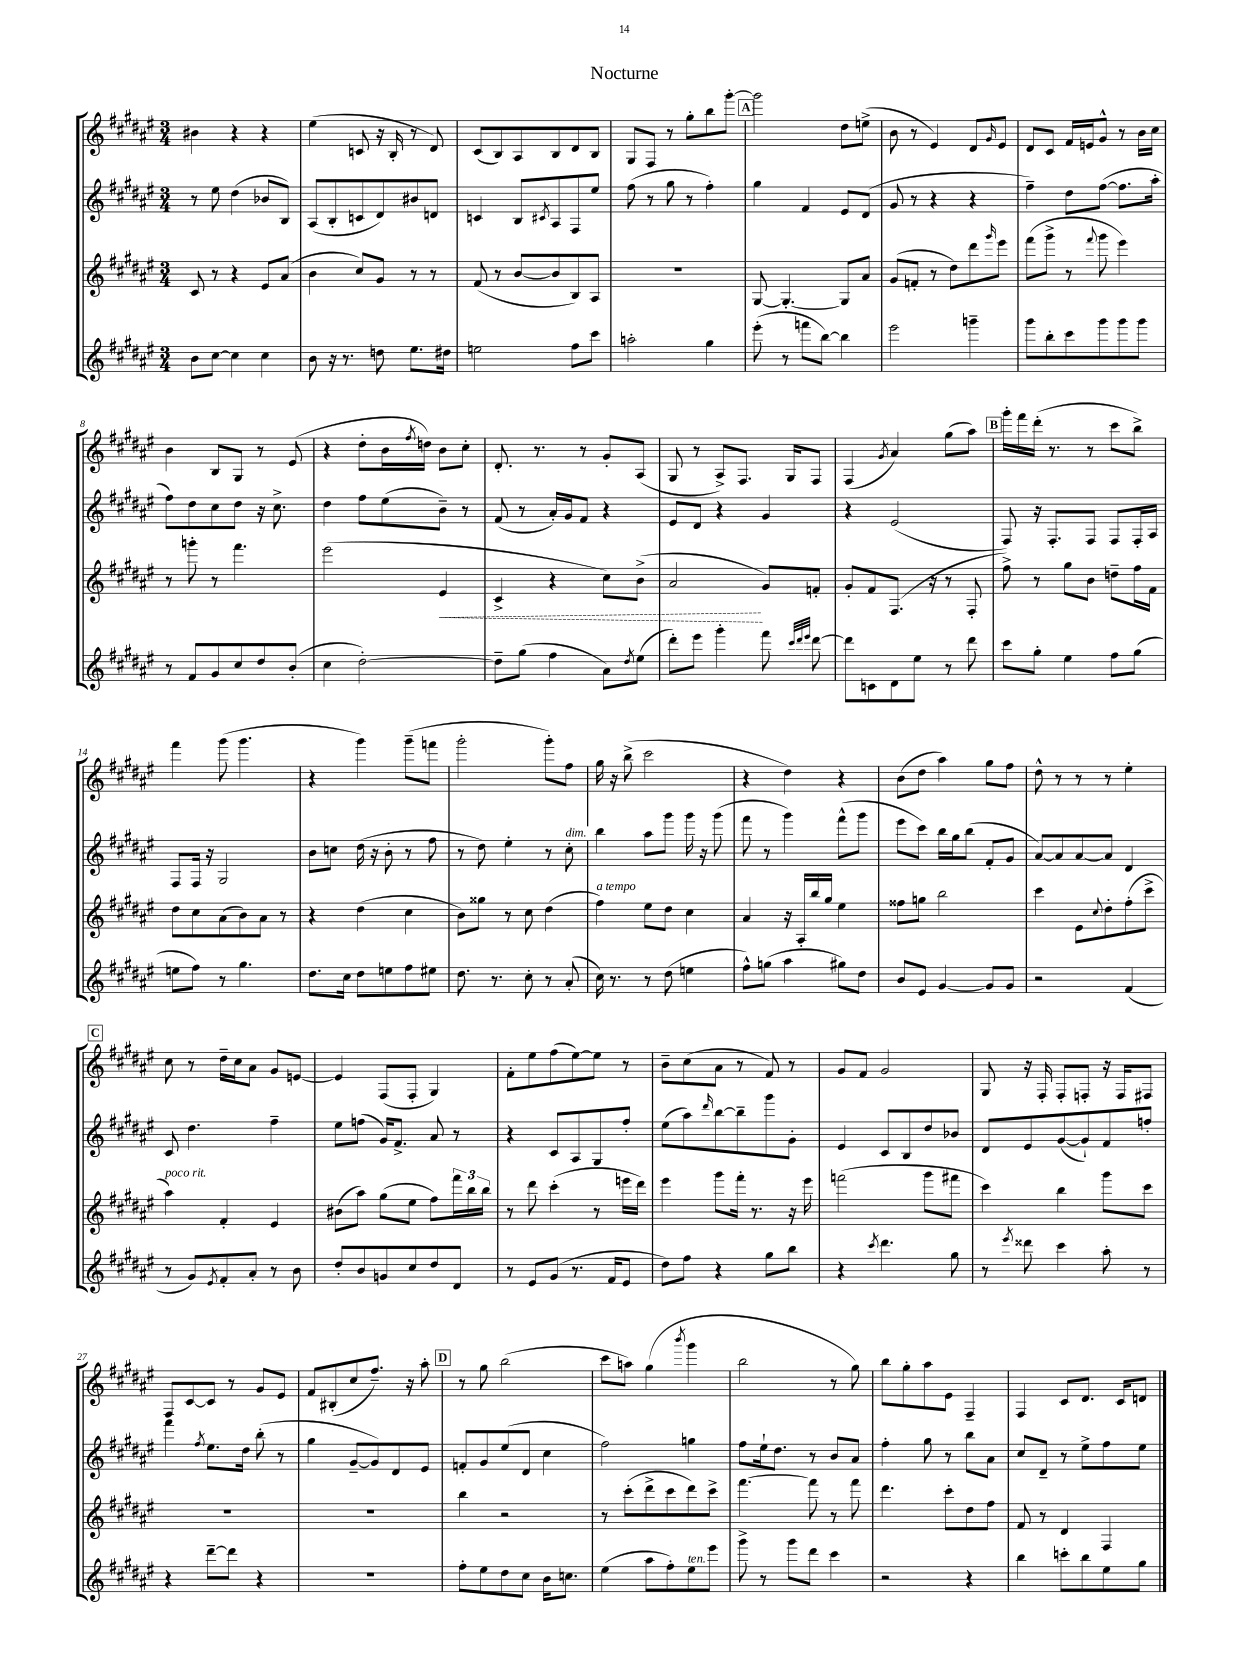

**kern	**kern	**dynam	**kern	**kern
*part4	*part3	*part3	*part2	*part1
*staff4	*staff3	*staff3	*staff2	*staff1
*clefG2	*clefG2	*	*clefG2	*clefG2
*k[f#c#g#d#a#e#]	*k[f#c#g#d#a#e#]	*	*k[f#c#g#d#a#e#]	*k[f#c#g#d#a#e#]
*M3/4	*M3/4	*	*M3/4	*M3/4
=1	=1	=1	=1	=1
8b\L	8c#/	.	8r	4b#X\
[8cc#\J	8r	.	8ee#\	.
4cc#\]	4r	.	(4dd#\	4r
4cc#\	8e#/L	.	8b-X/L	4r
.	(8a#/J	.	8B/J)	.
=2	=2	=2	=2	=2
8b\	4b\	.	(8A#/L	(4ee#\
16r	.	.	8B'/	.
8.r	.	.	.	.
.	8cc#/L)	.	8cn/	8cn/
8ddn\	8g#/J	.	8d#/)	16r
.	.	.	.	16B'/
8.ee#\L	8r	.	8b#X/	8r
.	8r	.	8dn/J	8d#/)
16dd#X\Jk	.	.	.	.
=3	=3	=3	=3	=3
2een\	(8f#/	.	4cn/	(8c#/L
.	8r	.	.	8B/)
.	[8b/L	.	8B/L	8A#/
.	.	.	8qc#X/	.
.	8b/]	.	8A#/	8B/
8ff#\L	8B/)	.	8F#/	8d#/
8ccc#\J	8A#/J	.	8ee#/J	8B/J
=4	=4	=4	=4	=4
2aan'\	2.r	.	(8ff#\	8G#/L
.	.	.	8r	8F#/J
.	.	.	8gg#\	8r
.	.	.	8r	8gg#'\L
4gg#\	.	.	4ff#'\)	8bb\
.	.	.	.	[8ggg#'\J
!!LO:REH:place=s1:t=A
=5	=5	=5	=5	=5
(8eee#'\	[8G#/	.	4gg#\	2ggg#\]
8r	4.G#'/_	.	.	.
8fffn\L	.	.	4f#/	.
[8bb\J)	.	.	.	.
4bb\]	8G#/L]	.	8e#/L	8dd#\L
.	8a#/J	.	(8d#/J	(8een^\J
=6	=6	=6	=6	=6
2eee#\	(8g#/L	.	8g#/	8b\
.	8fn'/J	.	8r	8r
.	8r	.	4r	4e#/)
.	8dd#\L)	.	.	.
4gggn~\	8ddd#\	.	4r	8d#/L
.	16qqggg#/	.	.	16qqg#/
.	8eee#\J	.	.	8e#/J
=7	=7	=7	=7	=7
8ggg#\L	(8fff#\L	.	4ff#~\)	8d#/L
8bb'\	8ggg#^\J	.	.	8c#/J
8ccc#\	8r	.	8dd#\L	16f#/LL
.	.	.	.	16en/J
.	8qqfff#/	.	.	.
8ggg#\	8ggg#\	.	([8ff#\J	8g#^^/J
8ggg#\	4eee#\)	.	8.ff#\L]	8r
8ggg#\J	.	.	.	16b\LL
.	.	.	16aa#'\Jk	16cc#\JJ
!!LO:LB:g=z
=8	=8	=8	=8	=8
8r	8r	.	8ff#\L)	4b\
8f#/L	8gggn'\	.	8dd#\	.
8g#/	8r	.	8cc#\	8B/L
8cc#/	4.fff#\	.	8dd#\J	8G#/J
8dd#/	.	.	16r	8r
.	.	.	8.cc#^\	.
(8b'/J	.	.	.	(8e#/
=9	=9	=9	=9	=9
4cc#\	(2eee#\	.	4dd#\	4r
[2dd#'\)	.	.	8ff#\L	8dd#'\L
.	.	.	(8ee#\	16b\L
.	.	.	.	8qff#/
.	.	.	.	16ddn\JJ)
!	!	!LO:HP:b	!	!
.	4e#/	<	8b~\J)	8b\L
.	.	.	8r	8cc#'\J
=10	=10	=10	=10	=10
8dd#~\L]	4c#^/	.	(8f#/	8.d#'/
(8gg#\J	.	.	8r	.
.	.	.	.	8.r
4ff#\	4r	.	16a#'/LL)	.
.	.	.	16g#/J	.
.	.	.	8f#/J	8r
8a#\L)	8cc#\L)	.	4r	8g#'/L
8qdd#/	.	.	.	.
(8ee#\J	(8b^\J	.	.	(8A#/J
=11	=11	=11	=11	=11
8ddd#'\L)	2a#/	.	8e#/L	8G#/
8eee#\J	.	.	8d#/J	8r
4ggg#'\	.	.	4r	8A#^/L)
.	.	.	.	8.F#/J
8fff#\	8g#/L)	[	4g#/	.
.	.	.	.	16G#/KL
32qqccc#/LLL	.	.	.	.
32qqddd#/	.	.	.	.
32qqeee#/JJJ	.	.	.	.
[8ddd#\	8fn'/J	.	.	8F#/J
=12	=12	=12	=12	=12
8ddd#\L]	8g#'/L	.	4r	(4F#/
8cn\	8f#/	.	.	.
.	.	.	.	8qg#/
8d#\	(8.F#/J	.	(2e#/	4a#/)
8ee#\J	.	.	.	.
.	16r	.	.	.
8r	8r	.	.	(8gg#\L
8ddd#\	8F#'/	.	.	8aa#\J)
!!LO:REH:place=s1:t=B
=13	=13	=13	=13	=13
8ccc#\L	8ff#^\)	.	8F#/)	16ggg#'\LL
.	.	.	.	16fff#\
8gg#'\J	8r	.	16r	(16ddd#'\JJ
.	.	.	8.F#'/L	8.r
4ee#\	8gg#\L	.	.	.
.	8b\J	.	8F#/J	8r
8ff#\L	8ddn~\L	.	8F#/L	8ccc#\L
(8gg#\J	16ff#\L	.	16F#'/L	8bb^\J)
.	16f#\JJ	.	16A#/JJ	.
!!LO:LB:g=z
=14	=14	=14	=14	=14
8een\L	8dd#\L	.	8F#/L	4fff#\
8ff#\J)	8cc#\	.	16F#/Jk	.
.	.	.	16r	.
8r	(8a#\	.	2G#/	(8ggg#\
4.gg#\	8b\)	.	.	4.ggg#\
.	8a#\J	.	.	.
.	8r	.	.	.
=15	=15	=15	=15	=15
8.dd#\L	4r	.	8b\L	4r
.	.	.	8ccn\J	.
16cc#\Jk	.	.	.	.
8dd#\L	(4dd#\	.	(16dd#\	4ggg#\)
.	.	.	16r	.
8een\	.	.	8b'\	.
8ff#\	4cc#\	.	8r	(8ggg#~\L
8ee#X\J	.	.	8ff#\	8fffn\J
=16	=16	=16	=16	=16
8.dd#\	8b\L)	.	8r	2ggg#'\
.	8gg##X\J	.	8dd#\)	.
8.r	.	.	.	.
.	8r	.	4ee#'\	.
8cc#'\	8cc#\	.	.	.
8r	(4dd#\	.	8r	8ggg#'\L)
!	!	!	!LO:TX:a:i:t=dim.	!
(8a#'/	.	.	8cc#'\	8ff#\J
=17	=17	=17	=17	=17
!	!LO:TX:a:i:t=a tempo	!	!	!
16cc#\)	4ff#\)	.	4bb\	16gg#\
8.r	.	.	.	16r
.	.	.	.	(8bb^\
8r	8ee#\L	.	8aa#\L	2ccc#\
(8dd#\	8dd#\J	.	8ggg#\J	.
4een\	4cc#\	.	16ggg#\	.
.	.	.	16r	.
.	.	.	(8ggg#\	.
=18	=18	=18	=18	=18
8ff#^^\L)	4a#/	.	8fff#\	4r
(8ggn\J	.	.	8r	.
4aa#\	16r	.	4ggg#\)	4dd#\)
.	16A#'/LL	.	.	.
.	16bb/	.	.	.
.	16gg#/JJ	.	.	.
8gg#X\L)	4ee#\	.	(8fff#^^\L	4r
8dd#\J	.	.	8ggg#\J	.
=19	=19	=19	=19	=19
8b/L	8ff##X\L	.	8eee#\L	(8b\L
8e#/J	8ggn\J	.	8ccc#\J)	8dd#\J
[4g#/	2bb\	.	16bb\LL	4aa#\)
.	.	.	16gg#\J	.
.	.	.	(8bb\J	.
8g#/L]	.	.	8f#'/L	8gg#\L
8g#/J	.	.	8g#/J	8ff#\J
=20	=20	=20	=20	=20
2r	4ccc#\	.	[8a#/L)	8dd#^^\
.	.	.	8a#/]	8r
.	8e#\L	.	[8a#/	8r
.	8qqcc#/	.	.	.
.	8dd#'\	.	8a#/J]	8r
(4f#/	(8ff#'\	.	4d#/	4ee#'\
.	8ccc#^\J	.	.	.
!!LO:LB:g=z
!!LO:REH:place=s1:t=C
=21	=21	=21	=21	=21
!	!LO:TX:a:i:t=poco rit.	!	!	!
8r	4aa#\)	.	8c#/	8cc#\
8g#/L)	.	.	4.dd#\	8r
8qe#/	.	.	.	.
8f#'/	4f#'/	.	.	16dd#~\LL
.	.	.	.	16cc#\J
8a#'/J	.	.	.	8a#\J
8r	4e#/	.	4ff#~\	8g#/L
8b\	.	.	.	[8en/J
=22	=22	=22	=22	=22
8dd#'/L	(8b#X\L	.	8ee#\L	4e/]
8b/	8aa#\J)	.	(8ffn\J	.
8gn/	(8gg#\L	.	16g#/KL)	(8F#/L
.	.	.	8.f#^/J	.
8cc#/	8ee#\J	.	.	8F#'/J
8dd#/	8ff#\L)	.	8a#/	4G#/)
8d#/J	24fff#\L	.	8r	.
.	24bb\	.	.	.
.	24bb\JJ	.	.	.
=23	=23	=23	=23	=23
8r	8r	.	4r	8f#'\L
8e#/L	8ddd#\	.	.	8ee#\
(8g#/J	(4ccc#'\	.	8c#/L	(8ff#\
8.r	.	.	8A#/	[8ee#\)
.	8r	.	8G#/	8ee#\J]
16f#/KL	.	.	.	.
8e#/J	16eeen\LL	.	8ff#'/J	8r
.	16ddd#\JJ)	.	.	.
=24	=24	=24	=24	=24
8dd#\L)	4eee#\	.	(8ee#\L	8b~\L
8ff#\J	.	.	8aa#\)	(8cc#\
.	.	.	16qqddd#/	.
4r	8ggg#\L	.	[8bb\	8a#\J
.	16fff#'\Jk	.	8bb~\]	8r
.	8.r	.	.	.
8gg#\L	.	.	8ggg#\	8f#/)
8bb\J	16r	.	8g#'\J	8r
.	16eee#\	.	.	.
=25	=25	=25	=25	=25
4r	(2fffn\	.	4e#/	8g#/L
.	.	.	.	8f#/J
8qccc#/	.	.	.	.
4.ddd#\	.	.	8c#/L	2g#/
.	.	.	8B/	.
.	8ggg#\L	.	8dd#/	.
8gg#\	8fff#X\J	.	8b-X/J	.
=26	=26	=26	=26	=26
8r	4ccc#\)	.	8d#/L	8G#/
8qeee#/	.	.	.	.
8ddd##X\	.	.	8e#/	16r
.	.	.	.	16F#'/
4ccc#\	4bb\	.	([8g#/	8F#'/L
.	.	.	8g#`/])	8Fn'/J
8aa#'\	8ggg#\L	.	8f#/	16r
.	.	.	.	16F/KL
8r	8ccc#\J	.	8ffn'/J	8F#X/J
!!LO:LB:g=z
=27	=27	=27	=27	=27
4r	2.r	.	4fff#\	8F#/L
.	.	.	.	[8c#/
.	.	.	8qff#/	.
[8ddd#~\L	.	.	8.ee#\L	8c#/J]
8ddd#\J]	.	.	.	8r
.	.	.	16dd#\Jk	.
4r	.	.	(8bb'\	8g#/L
.	.	.	8r	8e#/J
=28	=28	=28	=28	=28
2.r	2.r	.	4gg#\	8f#/L
.	.	.	.	(8B#X'/
.	.	.	[8g#~/L	8cc#/
.	.	.	8g#/])	8.ff#~/J)
.	.	.	8d#/	.
.	.	.	.	16r
.	.	.	8e#/J	8aa#'\
!!LO:REH:place=s1:t=D
=29	=29	=29	=29	=29
8ff#'\L	4bb\	.	8fn'/L	8r
8ee#\	.	.	8g#/	8gg#\
8dd#\	2r	.	(8ee#/	(2bb\
8cc#\J	.	.	8d#/J	.
16b\KL	.	.	4cc#\	.
8.ccn\J	.	.	.	.
=30	=30	=30	=30	=30
(4ee#\	8r	.	2ff#\)	8ccc#\L
.	(8ccc#'\L	.	.	8aan\J)
8aa#\L	8ddd#^\	.	.	(4gg#\
8ff#'\)	8ccc#\	.	.	.
.	.	.	.	8qbbb/
!LO:TX:a:i:t=ten.	!	!	!	!
8ee#\	8ddd#\)	.	4ggn\	4ggg#\
8eee#\J	8ccc#^\J	.	.	.
=31	=31	=31	=31	=31
8ggg#^\	[4.fff#\	.	8ff#\L	2bb\
8r	.	.	16ee#`\k	.
.	.	.	8.dd#\J	.
8ggg#\L	.	.	.	.
8ddd#\J	8fff#\]	.	8r	.
4ccc#\	8r	.	8b/L	8r
.	8fff#\	.	8a#/J	8gg#\)
=32	=32	=32	=32	=32
2r	4.ddd#\	.	4ff#'\	8bb\L
.	.	.	.	8gg#'\
.	.	.	8gg#\	8aa#\
.	8ccc#'\L	.	8r	8e#\J
4r	8dd#\	.	8bb\L	4F#~/
.	8ff#\J	.	8a#\J	.
=33	=33	=33	=33	=33
4bb\	8f#/	.	8cc#/L	4F#/
.	8r	.	8d#~/J	.
8cccn'\L	4d#/	.	8r	8c#/L
8bb\	.	.	8ee#^\L	8.d#/J
8ee#\	4F#/	.	8ff#\	.
.	.	.	.	16c#/KL
8gg#\J	.	.	8ee#\J	8dn/J
==	==	==	==	==
*-	*-	*-	*-	*-
